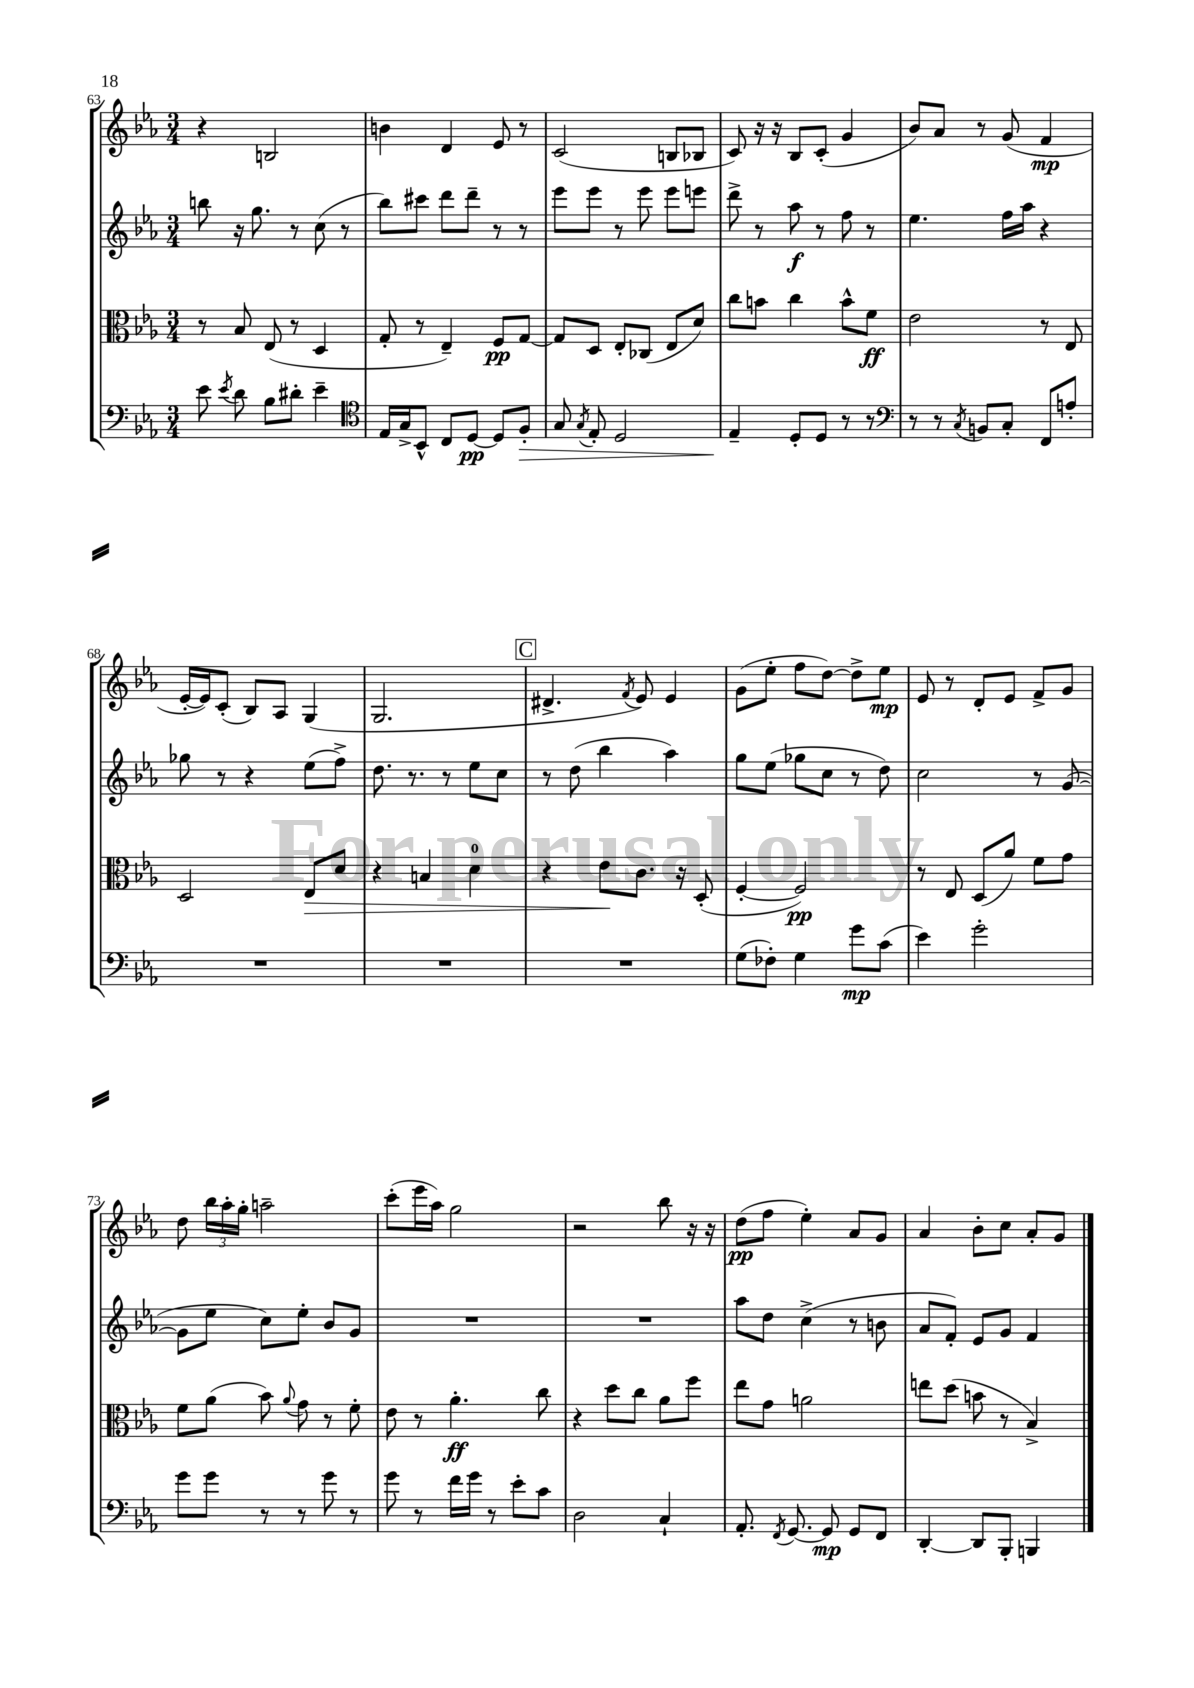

**kern	**kern	**kern	**kern
*staff4	*staff3	*staff2	*staff1
*clefF4	*clefC3	*clefG2	*clefG2
*k[b-e-a-]	*k[b-e-a-]	*k[b-e-a-]	*k[b-e-a-]
*M3/4	*M3/4	*M3/4	*M3/4
8e-	8r	8bb	4r
8qe-	.	.	.
8d	8B-	16r	.
.	.	8.gg	.
8B-	(8E-	.	2B
8d#'	8r	8r	.
4e-~	4D	(8cc	.
.	.	8r	.
=	=	=	=
*clefC4	*	*	*
16E-	8G'	8bb-)	4b
16G^	.	.	.
8BB-^^	8r	8ccc#	.
8C	4E-~)	8ddd	4d
[8D	.	8ddd~	.
8D]	8F	8r	8e-
8F'	[8G	8r	8r
=	=	=	=
8G	8G]	8eee-	(2c
8qG	.	.	.
8E-'	8D	8eee-	.
2D	8E-'	8r	.
.	(8C-	8eee-	.
.	8E-	8eee-	8B
.	8d)	8eee	8B-
=	=	=	=
4E-~	8cc	8ddd^	8c)
.	8b	8r	16r
.	.	.	16r
8D'	4cc	8aa-	8B-
8D	.	8r	(8c'
8r	8b^^	8ff	4g
8r	8f	8r	.
=	=	=	=
*clefF4	*	*	*
8r	2e-	4.ee-	8b-)
8r	.	.	8a-
8qC	.	.	.
8BB	.	.	8r
8C'	.	16ff	(8g
.	.	16aa-	.
8FF	8r	4r	4f
8A'	8E-	.	.
=	=	=	=
2.r	2D	8gg-	[16e-'
.	.	.	16e-])
.	.	8r	(8c'
.	.	4r	8B-)
.	.	.	8A-
.	8E-	(8ee-	(4G
.	8d	8ff^)	.
=	=	=	=
2.r	4r	8.dd	2.G
.	.	8.r	.
.	4B	.	.
.	.	8r	.
.	4d	8ee-	.
.	.	8cc	.
=	=	=	=
2.r	4r	8r	4.d#^
.	.	(8dd	.
.	8e-	4bb-	.
.	.	.	8qf
.	8.c	.	8e-)
.	.	4aa-)	4e-
.	16r	.	.
.	(8D'	.	.
=	=	=	=
(8G	[4F'	8gg	(8g
8F-')	.	(8ee-	8ee-'
4G	2F])	8gg-	8ff
.	.	8cc	[8dd)
8g	.	8r	8dd^]
(8c	.	8dd)	8ee-
=	=	=	=
4e-)	8r	2cc	8e-
.	8E-	.	8r
2g'	(8D	.	8d'
.	8a-)	.	8e-
.	8f	8r	8f^
.	8g	([8g	8g
=	=	=	=
8g	8f	8g]	8dd
8g	(8a-	8ee-	24bb-
.	.	.	24aa-'
.	.	.	24gg'
8r	8b-)	8cc)	2aa~
.	8qqa-	.	.
8r	8g	8ee-'	.
8g	8r	8b-	.
8r	8f'	8g	.
=	=	=	=
8g	8e-	2.r	(8ccc'
8r	8r	.	16eee-
.	.	.	16aa-)
16f	4.a-'	.	2gg
16g	.	.	.
8r	.	.	.
8e-'	.	.	.
8c	8cc	.	.
=	=	=	=
2D	4r	2.r	2r
.	8dd	.	.
.	8cc	.	.
4C`	8a-	.	8bb-
.	8ff	.	16r
.	.	.	16r
=	=	=	=
8.AA-'	8ee-	8aa-	(8dd
.	8g	8dd	8ff
8qFF	.	.	.
[8.GG	.	.	.
.	2a	(4cc^	4ee-')
8GG]	.	.	.
8GG	.	8r	8a-
8FF	.	8b	8g
=	=	=	=
[4DD'	8ee	8a-	4a-
.	(8dd	8f')	.
8DD]	8b	8e-	8b-'
8BBB-'	8r	8g	8cc
4BBB	4B-^)	4f	8a-'
.	.	.	8g
==	==	==	==
*-	*-	*-	*-
